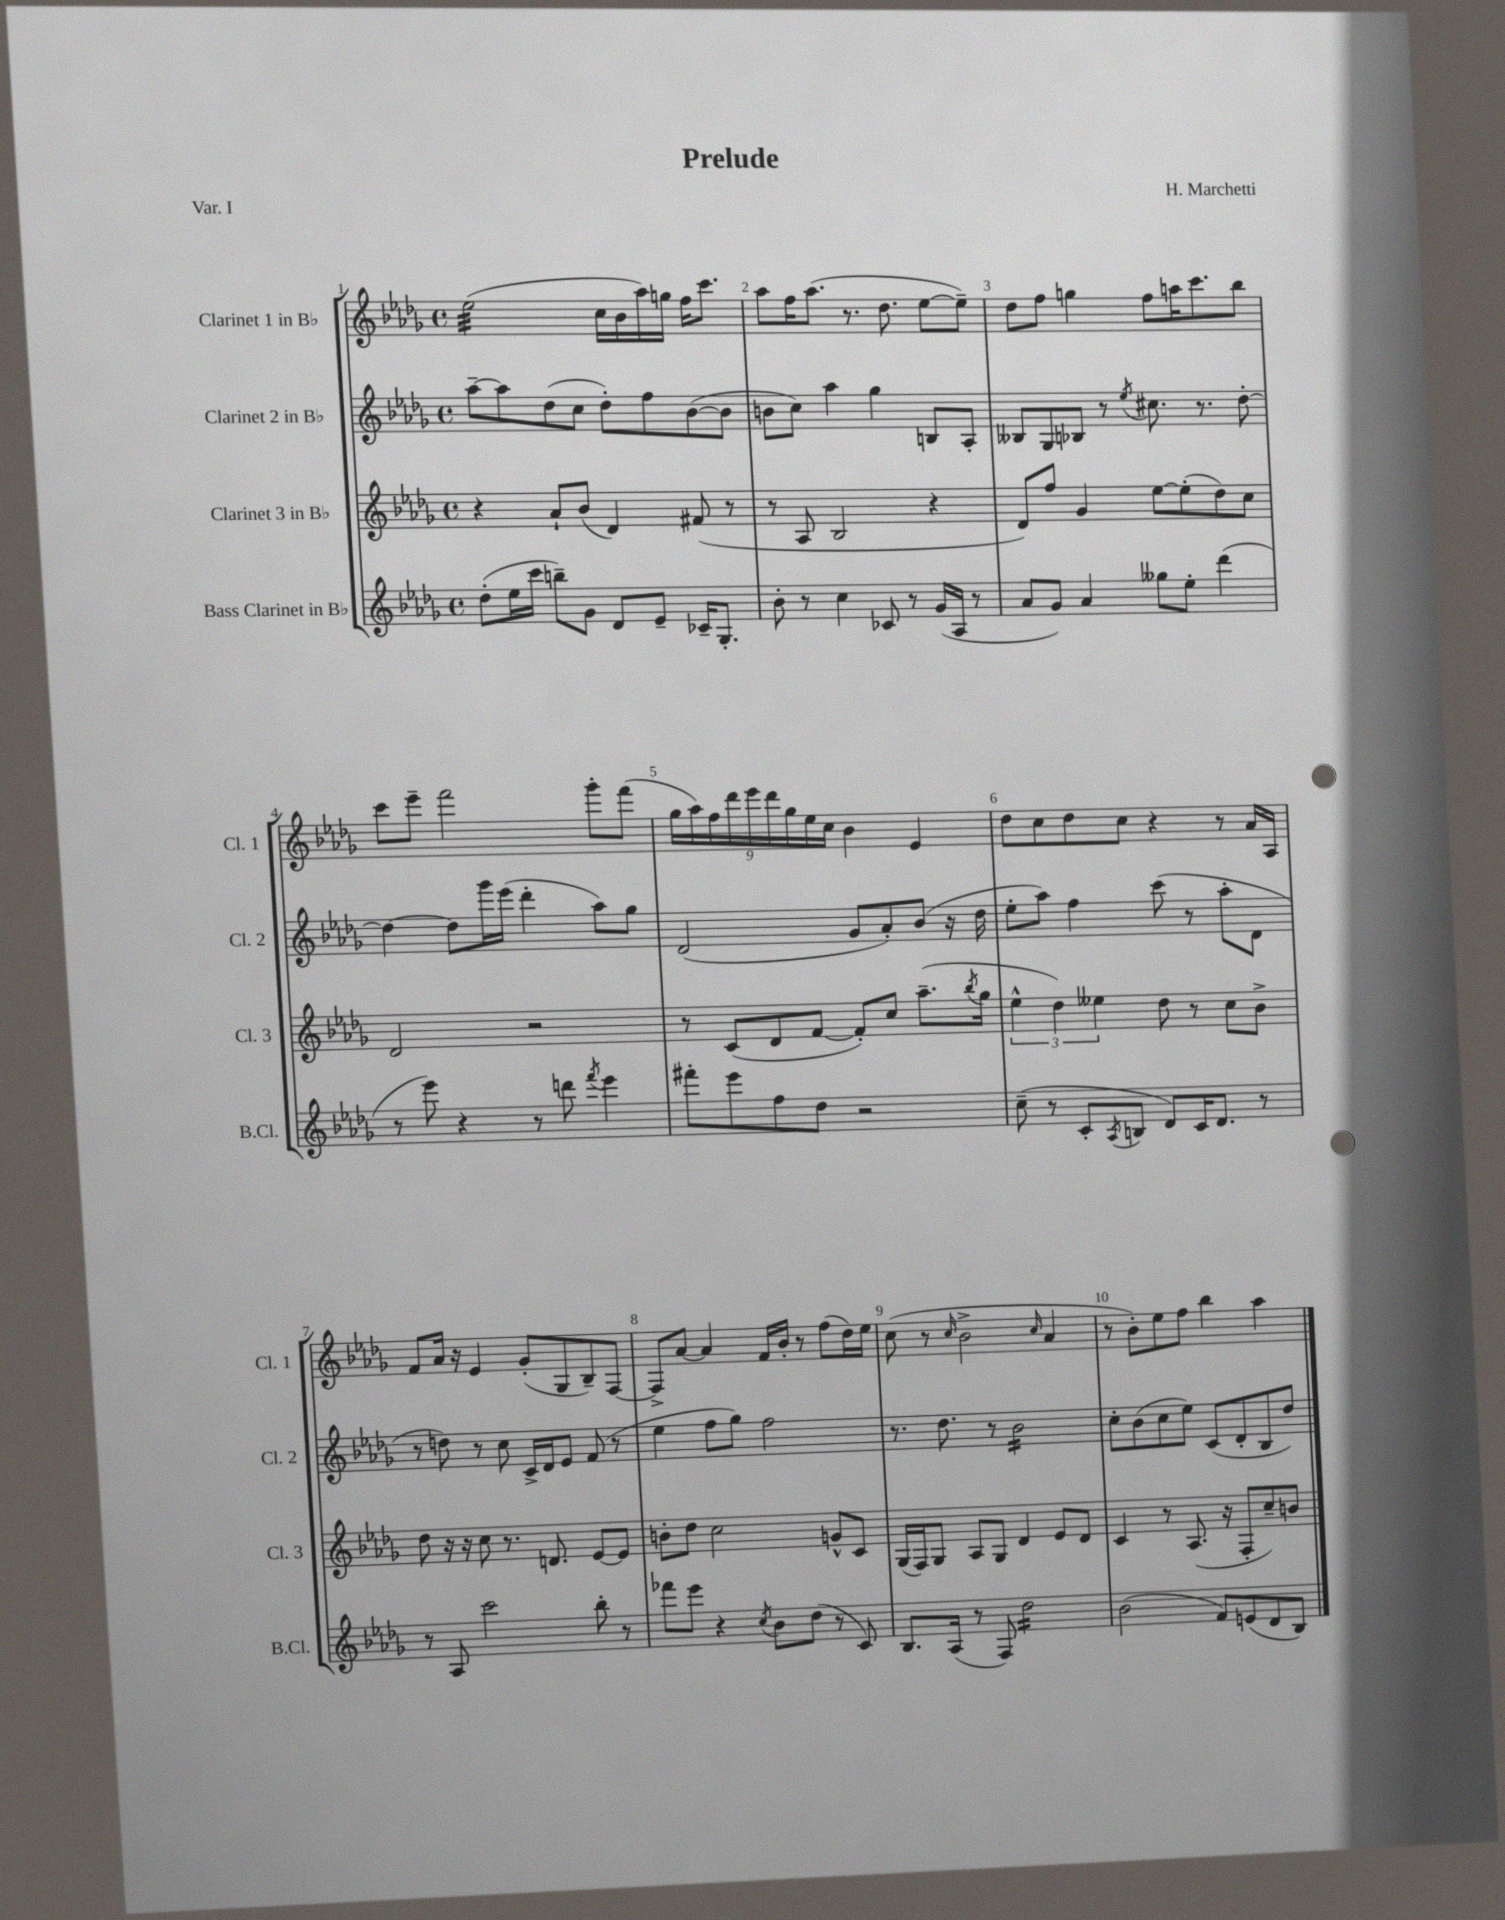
\header { title = "Prelude" composer = "H. Marchetti" piece = "Var. I" }
<<
\new StaffGroup <<
\new Staff = "s0" \with { instrumentName = "Clarinet 1 in Bb" shortInstrumentName = "Cl. 1" } {
    \clef treble \key des \major \defaultTimeSignature \time 4/4
    ees''2:32( c''16 bes'16 aes''16) g''16 f''16 c'''8. |
    aes''8 f''16 aes''8.( r8. des''8. ees''8~ ees''8--) |
    des''8 f''8 g''4 f''8 a''16 c'''8. bes''8 |
    c'''8 ees'''8-- f'''2 ges'''8-. f'''8( |
    \tuplet 9/8 { ges''16 aes''16) f''16 des'''16 ees'''16 des'''16 ges''16 ees''16 c''16 } bes'4 ees'4 |
    des''8 c''8 des''8 c''8 r4 r8 aes'16 aes16 |
    f'8 aes'16 r16 ees'4 ges'8-.( ges8 bes8--) f8~ |
    f8-> aes'8~ aes'4 f'16 bes'16-. r8 f''8( des''16) ees''16 |
    c''8( r8 \grace { c''16 } bes'2-> \grace { c''16 } aes'4 |
    r8 bes'8-.) ees''8 f''8 bes''4 aes''4 \bar "|." |
}
\new Staff = "s1" \with { instrumentName = "Clarinet 2 in Bb" shortInstrumentName = "Cl. 2" } {
    \clef treble \key des \major \defaultTimeSignature \time 4/4
    aes''8~-- aes''8 des''8( c''8 des''8-.) f''8 bes'8~( bes'8 |
    b'8 c''8) aes''4 ges''4 b8 aes8-. |
    beses8 ges8 bes8 r8 \acciaccatura { ees''8 } cis''8. r8. des''8~-. |
    des''4~ des''8 ges'''16 ees'''16( des'''4-. aes''8) ges''8 |
    des'2( ges'8 aes'8-.) bes'8( r16 des''16 |
    ees''8-. aes''8) f''4 c'''8( r8 aes''8-. des'8 |
    r8 d''8) r8 c''8 c'16-> des'16 ees'8 f'8( r8 |
    ees''4 f''8 ges''8) f''2 |
    r8. des''8. r8 bes'2:16 |
    c''8-. bes'8( c''8 ees''8) c'8( des'8-. bes8 des''8) \bar "|." |
}
\new Staff = "s2" \with { instrumentName = "Clarinet 3 in Bb" shortInstrumentName = "Cl. 3" } {
    \clef treble \key des \major \defaultTimeSignature \time 4/4
    r4 aes'8-! bes'8( des'4) fis'8( r8 |
    r8 aes8 bes2 r4 |
    des'8) f''8 ges'4 ees''8~ ees''8-.( des''8) c''8 |
    des'2 r2 |
    r8 c'8( des'8 f'8~ f'8-.) c''8 aes''8.--( \acciaccatura { bes''8 } ges''16 |
    \tuplet 3/2 { ees''4-^ des''4) eeses''4 } des''8 r8 c''8 bes'8-> |
    des''8 r16 r16 c''8 r8. d'8. ees'8~ ees'8 |
    b'8-. des''8 c''2 g'8-^ c'8 |
    ges16( f16) ges8 aes8 ges8 des'4 ees'8 des'8 |
    c'4 r8 aes8.( r16 f8-. c''8--) b'8 \bar "|." |
}
\new Staff = "s3" \with { instrumentName = "Bass Clarinet in Bb" shortInstrumentName = "B.Cl." } {
    \clef treble \key des \major \defaultTimeSignature \time 4/4
    des''8-.( ees''16 c'''16 b''8--) ges'8 des'8 ees'8-- ces'16-- ges8.-. |
    bes'8-. r8 c''4 ces'8 r8 ges'16( aes16 r8 |
    aes'8 ges'8) aes'4 geses''8 ees''8-. des'''4( |
    r8 ees'''8) r4 r8 d'''8 \acciaccatura { f'''8 } ees'''4 |
    fis'''8-. ees'''8 f''8 des''8 r2 |
    c''8--( r8 c'8-. \acciaccatura { aes8 } b8 des'8) c'16 des'8. r8 |
    r8 aes8 c'''2 bes''8-. r8 |
    fes'''8 ees'''8 r4 \acciaccatura { c''8 } bes'8 des''8( r8 c'8) |
    bes8. aes16( r8 f8) des''2:16 |
    bes'2( f'8) e'8( des'8 bes8) \bar "|." |
}
>>
>>
\layout { \context { \Score \override BarNumber.break-visibility = ##(#f #t #t) barNumberVisibility = #all-bar-numbers-visible } }
